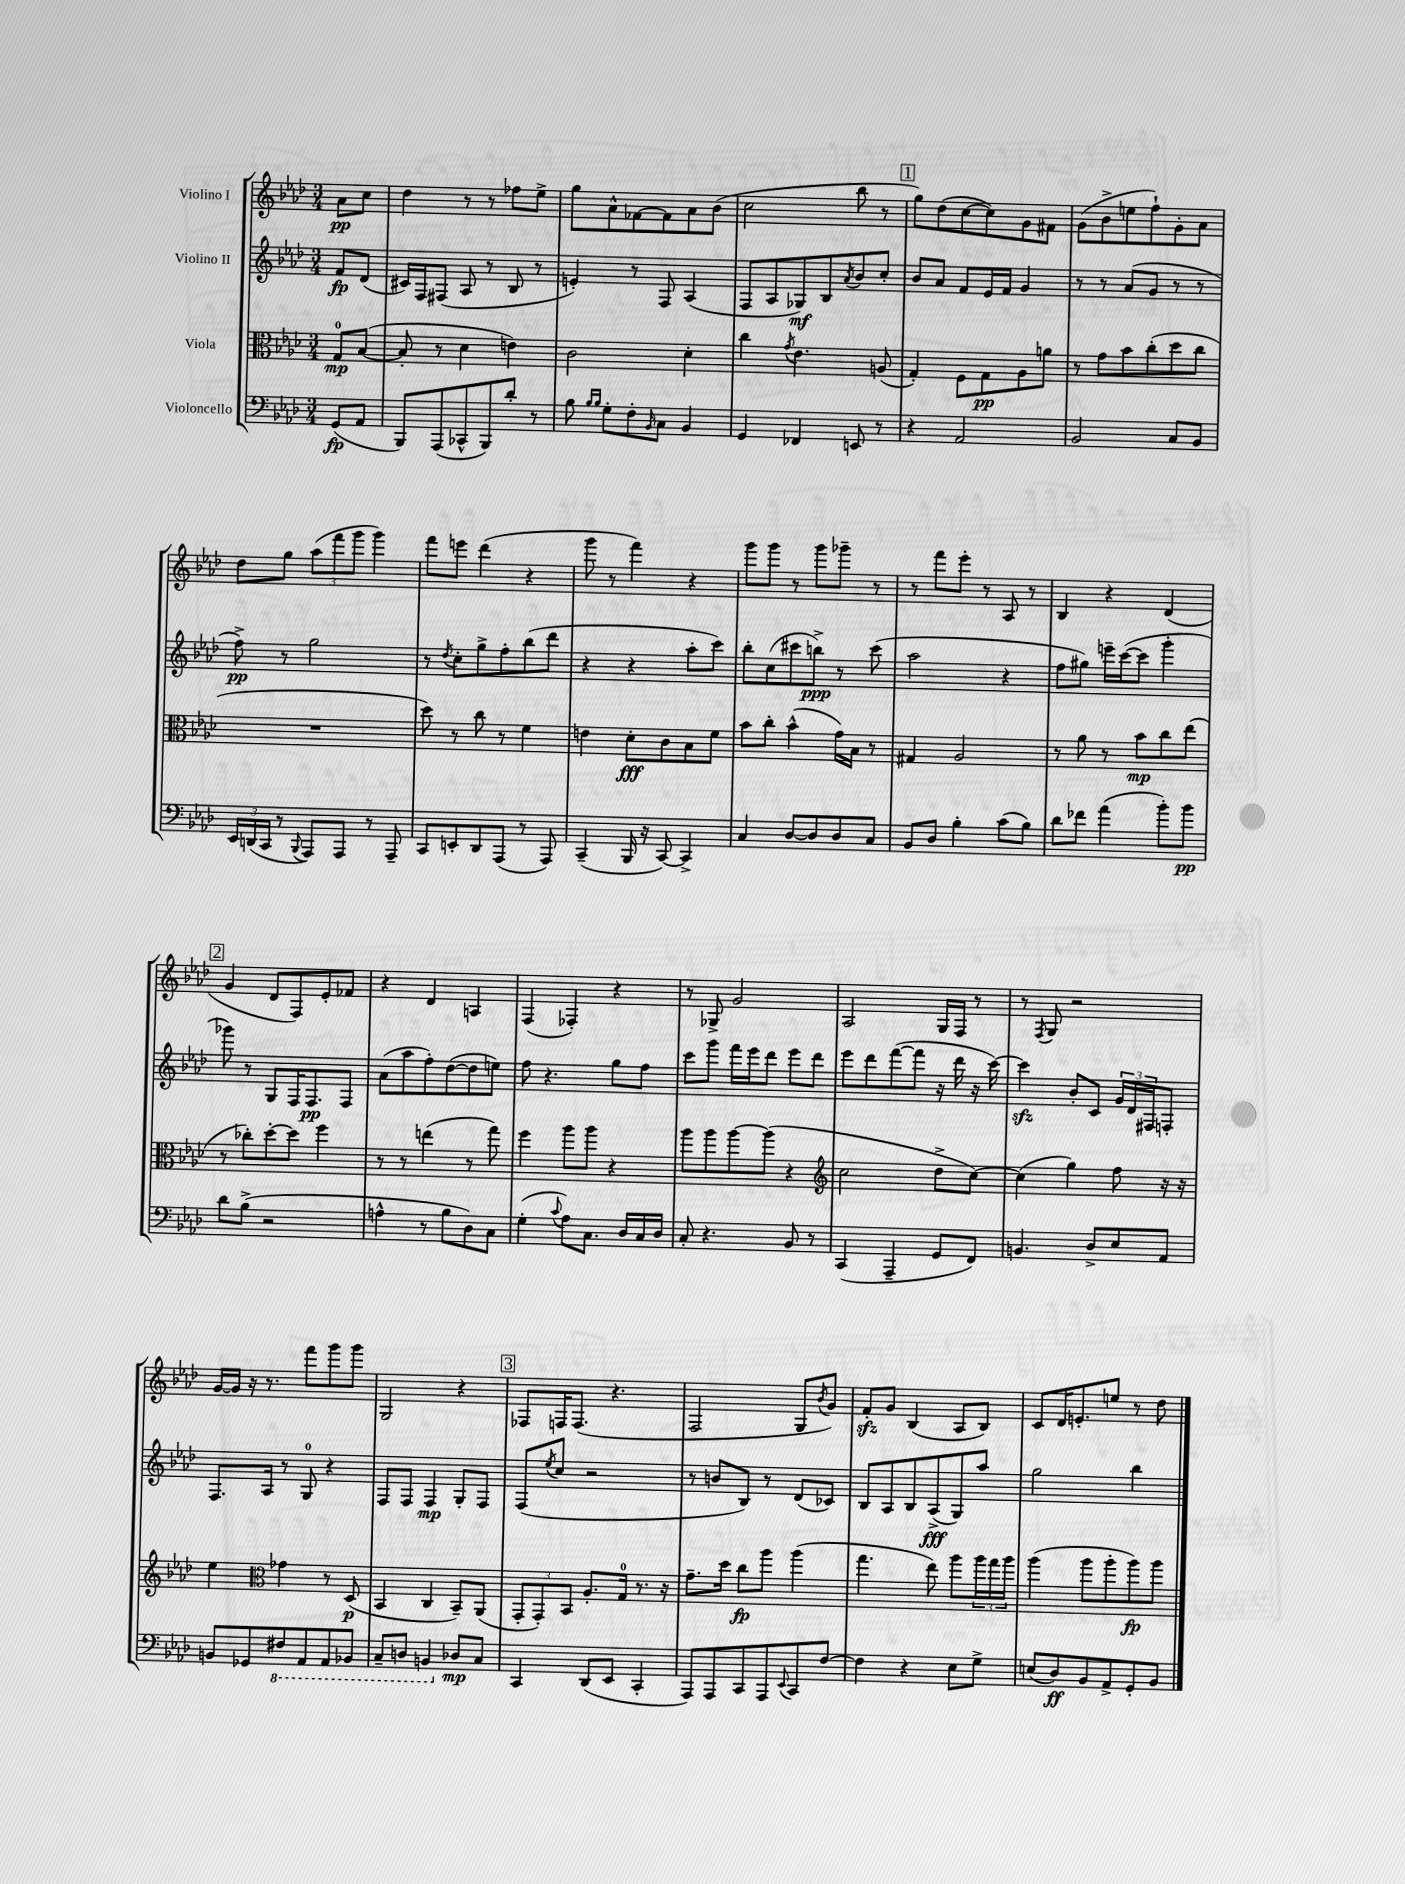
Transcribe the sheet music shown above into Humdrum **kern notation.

**kern	**kern	**kern	**kern
*staff4	*staff3	*staff2	*staff1
*clefF4	*clefC3	*clefG2	*clefG2
*k[b-e-a-d-]	*k[b-e-a-d-]	*k[b-e-a-d-]	*k[b-e-a-d-]
*M3/4	*M3/4	*M3/4	*M3/4
(8GG	8G	8f	8a-
8AA-	([8B-	(8d-	8cc
=	=	=	=
8BBB-)	8B-']	16c#)	4dd-
.	.	16F	.
(8AAA-	8r	(8F#	.
8CC-^^	4d-	8A-	8r
8BBB-)	.	8r	8r
8d-'	4e)	8B-	8ff-
8r	.	8r	8ee-^
=	=	=	=
8B-	2c	4e')	8gg
16qqB-	.	.	.
16qqB-	.	.	.
8G'	.	.	8a-^^
8F'	.	8r	[8f-
16qqBB-	.	.	.
8C	.	8F	8f-]
4BB-	4d-'	(4A-	8a-
.	.	.	(8b-
=	=	=	=
4GG	4cc	8F	2cc
.	.	8A-	.
.	8qg	.	.
4FF-	4.e-	8G-)	.
.	.	8B-	.
.	.	8qa-	.
8EE	.	8b-	8bb-
8r	(8A	8cc'	8r
=	=	=	=
4r	4G')	8b-	8gg)
.	.	8a-	(8dd-
2AA-	8F	8f	[8cc
.	8G	16e-	8cc])
.	.	16f	.
.	8A-	4g	8g
.	8a	.	8f#
=	=	=	=
2BB-	8r	8r	(8g
.	8g	8r	8b-^
.	8b-	(8a-	8ee
.	(8cc'	8g	8ff`)
8C	8dd-	8r	8g'
8BB-	8cc	8r	8a-
=	=	=	=
24EE-	2.r	8ff^)	8dd-
(24DD	.	.	.
24CC	.	.	.
8r	.	8r	8gg
8qqBBB-	.	.	.
8AAA-)	.	2gg	(12aa-
.	.	.	12fff
8AAA-	.	.	.
.	.	.	12ggg
8r	.	.	4ggg)
8AAA-~	.	.	.
=	=	=	=
8CC	8dd-)	8r	8fff
.	.	8qdd-	.
8EE'	8r	8cc'	8eee
8DD-	8cc	8gg^	(4ddd-
(8AAA-	8r	8ff'	.
8r	4f	(8bb-	4r
8AAA-)	.	8ddd-	.
=	=	=	=
(4CC~	4e	4r	8ggg
.	.	.	8r
16BBB-	8d-'	4r	4fff)
16r	.	.	.
[8CC)	8c	.	.
4CC^]	8B-	8aa-'	4r
.	8f	8ccc)	.
=	=	=	=
4C	8b-	8bb-'	8ggg
.	8cc'	(8cc	8ggg
[8D-	(4b-^^	8ccc#	8r
8D-]	.	8bb^)	8ggg
8D-	16g)	8r	8ggg-~
.	16B-	.	.
8C	8r	(8ccc#	8r
=	=	=	=
8BB-	4G#	2aa-	8r
8D-	.	.	8fff
4B-'	2A-	.	8eee-'
.	.	.	8r
(8c	.	4r	8A-
8B-)	.	.	8r
=	=	=	=
8d-	8r	8ff	4B-
8f-	8a-	8gg#)	.
(4a-	8r	16eee~	4r
.	.	([16ccc	.
.	8b-	8ccc]	.
8b-')	8cc	4ggg'	(4d-
8b-	(8ee-	.	.
=	=	=	=
8d-	8r	8ggg-)	4g
(8B-^	8cc-')	8r	.
2r	[8dd-'	8G	8d-
.	8dd-]	16F	8F)
.	.	8.F	.
.	4ff	.	8e-'
.	.	8F	8f-
=	=	=	=
4A^^	8r	(8a-	4r
.	8r	8aa-	.
8r	(4ee	8ff')	4d-
8B-	.	([8dd-	.
8D-)	8r	8dd-]	4A
8C	8gg)	8ee)	.
=	=	=	=
(4G'	4ff	8ff	(4F
.	.	4.r	.
8qqc	.	.	.
8A-)	8aa-	.	4F-')
8.C	8aa-	.	.
.	4r	8gg	4r
16D-	.	.	.
16C	.	8ff	.
16D-	.	.	.
=	=	=	=
8C'	8aa-	8ccc	8r
4.r	8aa-	8ggg	8G-^
.	[8aa-	16fff	2g
.	.	16eee-	.
.	(8aa-]	8ddd-	.
8BB-	4r	8eee-	.
8r	.	8ddd-	.
=	=	=	=
*	*clefG2	*	*
(4CC	2cc	8eee-	2A-
.	.	8ddd-	.
4AAA-~	.	([8fff	.
.	.	8fff]	.
8GG	8dd-^	16r	16G
.	.	16ddd-	16F
8FF)	[8cc)	16r	8r
.	.	[16ccc)	.
=	=	=	=
4.BB	(4cc]	4ccc]	8r
.	.	.	8qF
.	.	.	8G
.	4gg)	8b-'	2r
8D-^	.	8c	.
8E-	8ff	24g	.
.	.	24d-	.
.	.	24F#	.
8AA-	16r	8F'	.
.	16r	.	.
=	=	=	=
8BB	4ee-	8.F	[16g
.	.	.	16g]
8GG-	.	.	16r
.	.	16A-	8.r
*	*clefC3	*	*
8FF#	4g-	8r	.
8AAA-	.	8G	8fff
8AAA-	8r	4r	8ggg
8BBB-	(8D-	.	8ggg
=	=	=	=
8CC~	4BB-	8F	2G
8DD	.	8F	.
4BBB	4C	4F	.
8D-	8BB-~)	8G'	4r
8C	(8AA-	8F	.
=	=	=	=
4CC	12GG'	(8F	8F-
.	12GG')	.	.
.	.	8qee-	.
.	.	8cc	16F
.	12BB-	.	.
.	.	.	(8.F
(8DD-	8.A-'	2r	.
8EE-	.	.	4.r
.	16G	.	.
4CC'	8.r	.	.
.	16r	.	.
=	=	=	=
8AAA-)	8.g~	8r	2F
8AAA-	.	8b	.
.	16dd-	.	.
8CC	8cc	8B-)	.
8AAA-	8aa-	8r	.
8qqEE-	.	.	.
8CC	(4aa-	(8d-	8G
.	.	.	8qb-
[8F	.	8c-)	8g)
=	=	=	=
4F]	4.gg	8B-	8f'
.	.	8A-	8g
4r	.	8B-	(4B-
.	8ee-)	(8A-^	.
8E-	8aa-	8G)	8A-
8G^	24aa-	8aa-	8B-)
.	24gg	.	.
.	24aa-	.	.
=	=	=	=
(8E	(4aa-	2gg	8c
8D-)	.	.	16d-
.	.	.	8.e'
8BB-	8aa-	.	.
8AA-^	8aa-'	.	8ee
8GG'	8aa-)	4bb-	8r
8BB-	8aa-	.	8dd-
==	==	==	==
*-	*-	*-	*-
